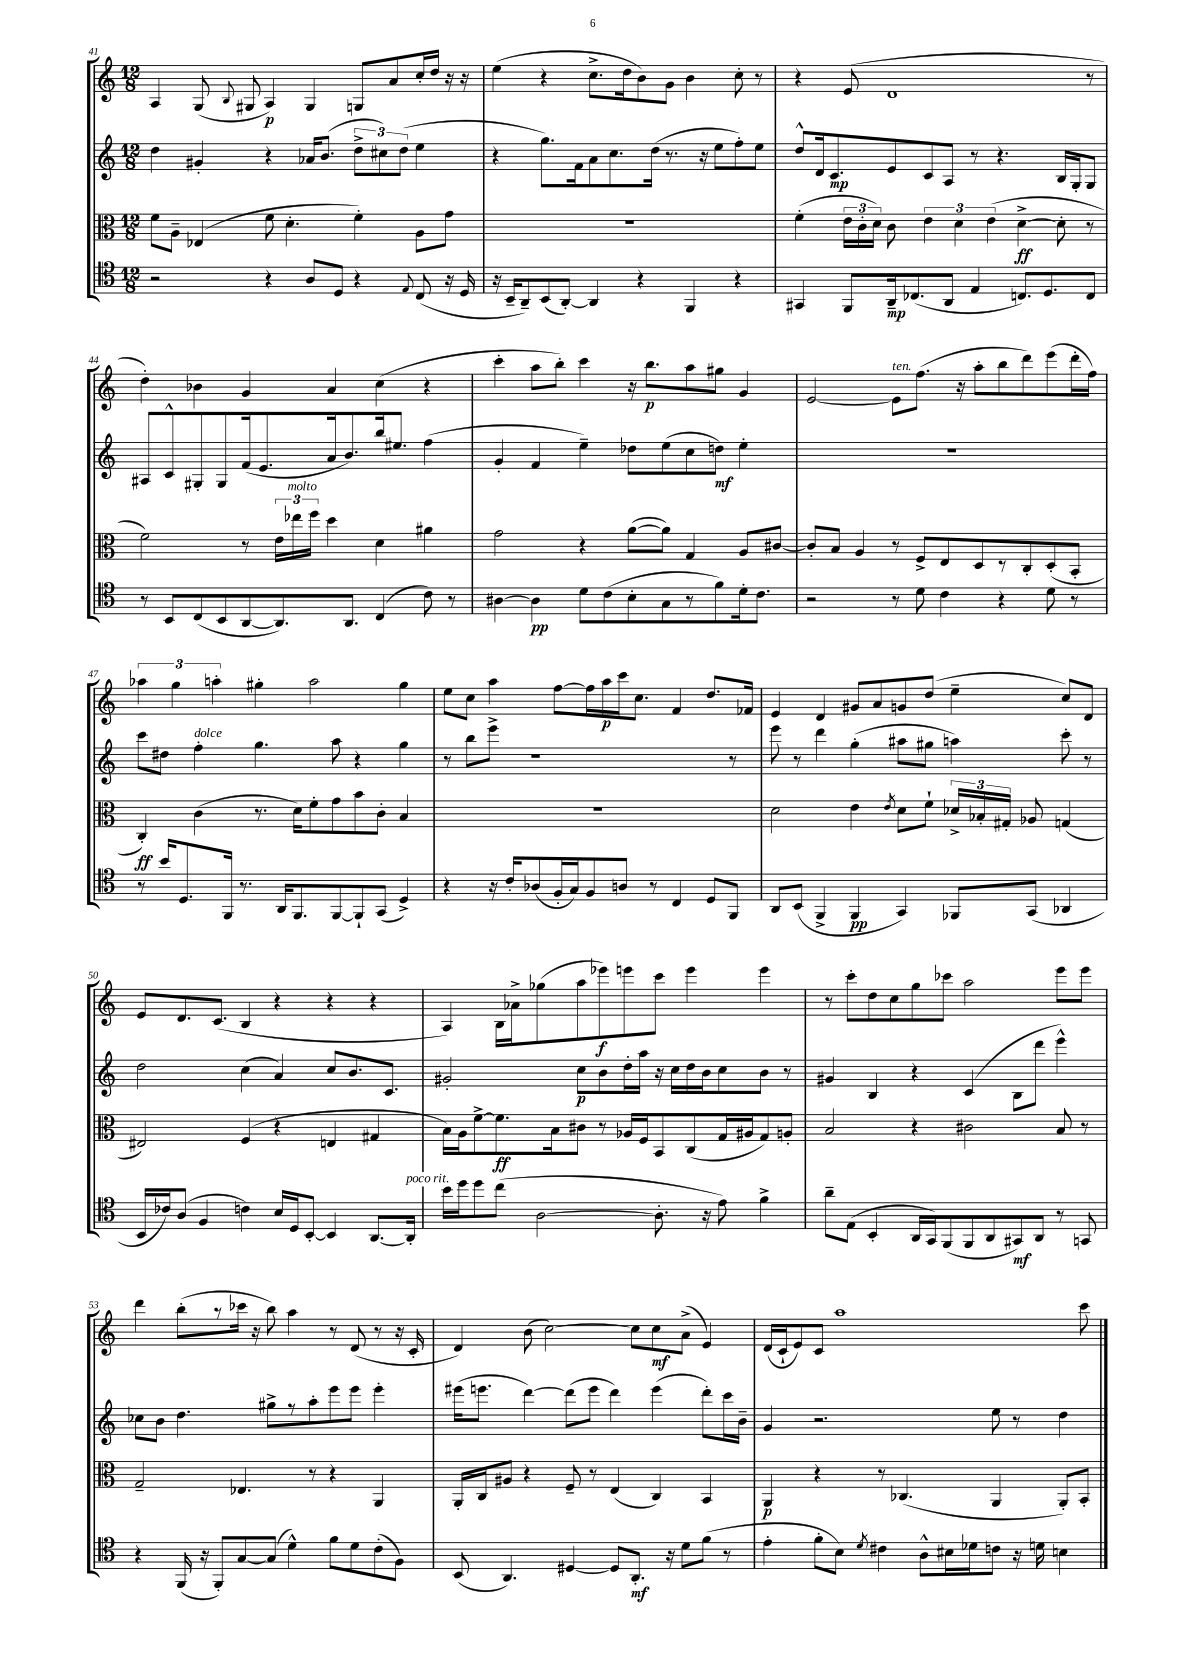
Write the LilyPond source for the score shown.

<<
\new StaffGroup <<
\new Staff = "s0" {
    \clef treble \key c \major \numericTimeSignature \time 12/8
    \autoBeamOff a4 g8( \appoggiatura { b8 } gis8 a4\p) gis4 g8[ a'8 c''16-. d''16] r16 r16 |
    e''4( r4 c''8.[-> d''16 b'8) g'8] b'4 c''8-. r8 |
    r4 e'8( d'1 r8 |
    d''4-.) bes'4 g'4 a'4 c''4( r4 |
    c'''4-. a''8[ b''8]-.) c'''4 r16 b''8.[\p a''8 gis''8] g'4 |
    e'2~ e'8[^\markup { \italic "ten." } f''8.]( r16 a''8[-. b''8 d'''8) e'''8( d'''16-. f''16]) |
    \tuplet 3/2 { aes''4 g''4 a''4-. } gis''4-. a''2 gis''4 |
    e''8[ c''8] a''4 f''8[~ f''16 a''16\p c'''16 c''8.] f'4 d''8.[ fes'16] |
    e'4 d'4 gis'8[ a'8 g'8 d''8]( e''4-- c''8[) d'8] |
    e'8[ d'8. c'8.]( b4 r4 r4 r4 |
    a4) b16[ aes'16-> ges''8( a''8 ees'''8\f) e'''8 c'''8] e'''4 e'''4 |
    r8 c'''8[-. d''8 c''8 g''8 ces'''8] a''2 e'''8[ e'''8] |
    d'''4 b''8[-.( r8 ces'''16] r16 b''8) a''4 r8 d'8( r8 r16 c'16-. |
    d'4) b'8( c''2~) c''8[ c''8\mf a'8]->( e'4) |
    d'16[( c'16-! e'8) c'8] a''1 c'''8 \bar "|." |
}
\new Staff = "s1" {
    \clef treble \key c \major \numericTimeSignature \time 12/8
    \autoBeamOff d''4 gis'4-. r4 aes'16[ b'8.]( \tuplet 3/2 { d''8[-> cis''8) d''8]( } e''4 |
    r4 g''8.[) f'16 a'8 c''8. d''16]( r8. r16 e''8[ f''8-.) e''8] |
    d''8[-^ d'16 c'8.\mp e'8 c'8 a8] r8 r4. b16[ g16-. g8] |
    ais8[ c'8-^ gis8-. gis8 f'16( e'8. a'16 b'8.) b''16 eis''8.] f''4( |
    g'4-. f'4 e''4--) des''8[ e''8( c''8 d''8]\mf) e''4-. |
    R1. |
    c'''8[ dis''8] f''4-.^\markup { \italic "dolce" } g''4. a''8 r4 g''4 |
    r8 b''8[ e'''8]-> r1 r8 |
    e'''8 r8 d'''4 g''4-.( ais''8[ gis''8] a''4) c'''8-. r8 |
    d''2 c''4( a'4) c''8[ b'8. c'8.] |
    gis'2-. c''8[\p b'8 d''16-. a''16] r16 c''16[ d''16 b'16 c''8 b'8] r8 |
    gis'4 b4 r4 c'4( b8[ d'''8] e'''4-^) |
    ces''8[ b'8] d''4. gis''8[-> r8 a''8-. e'''8 e'''8] e'''4-. |
    eis'''16[( e'''8.] d'''4~) d'''8[( e'''8] d'''4) e'''4( d'''8[-.) c'''16 b'16]-- |
    g'4 r2. e''8 r8 d''4 \bar "|." |
}
\new Staff = "s2" {
    \clef alto \key c \major \numericTimeSignature \time 12/8
    \autoBeamOff f'8[ a8]-- ees4( f'8 d'4.-. f'4-.) a8[ g'8] |
    R1. |
    f'4-.( \tuplet 3/2 { e'16[ c'16-. d'16]) } c'8 \tuplet 3/2 { e'4 d'4 e'4( } d'4~->\ff d'8-. r8 |
    f'2) r8 \tuplet 3/2 { e'16[ ees''16^\markup { \italic "molto" } f''16] } d''4 d'4 ais'4 |
    g'2 r4 a'8[~( a'8]) g4 a8[ cis'8]~ |
    cis'8[-. b8] a4 r8 f8[-> e8 d8 r8 c8-. d8-.( b,8]-. |
    c4-.\ff) c'4( r8. d'16[) f'8-. g'8 b'8 c'8]-. b4 |
    R1. |
    d'2 e'4 \acciaccatura { e'8 } d'8[ f'8]-! \tuplet 3/2 { des'16[-> bes16-. gis16]-. } aes8 g4( |
    eis2) f4( r4 e4 gis4 |
    b16[) a16 f'8~-> f'8.\ff b16 cis'8] r8 aes16[ f16 b,8 c8( g16 ais16 g8) a8]-. |
    b2 r4 cis'2 b8 r8 |
    g2-- ees4. r8 r4 a,4 |
    a,16[-. c16 ais8] r4 f8-- r8 e4( c4) b,4 |
    a,4\p r4 r8 ces4.( a,4 a,8[-.) b,8]-. \bar "|." |
}
\new Staff = "s3" {
    \clef tenor \key c \major \numericTimeSignature \time 12/8
    \autoBeamOff r2 r4 a8[ d8] r4 \appoggiatura { e8 } c8( r16 d16 |
    r16 b,16[-- a,8--) b,8( a,8]~-.) a,4 r4 f,4 r4 |
    gis,4 f,8[ a,16--\mp ces8.( a,8] e4 c8.[) d8. c8] |
    r8 b,8[ c8( b,8 a,8~ a,8.) a,8.] c4( c'8) r8 |
    ais4~ ais4\pp d'8[ c'8( b8-. g8 r8 f'8) d'16-. c'8.] |
    r2 r8 d'8 c'4 r4 d'8 r8 |
    r8 b'16[ d8. f,16] r8. a,16[ f,8. f,8~ f,8-! g,8]( d4->) |
    r4 r16 c'16[-. aes8( f16-. g16) f8 a8] r8 c4 d8[ f,8] |
    a,8[ b,8]( f,4-> f,4\pp g,4) fes,8[ g,8]( aes,4 |
    b,16[ ces'16) a8]( f4 c'4) b16[ d16 b,8]~-. b,4 a,8.[~ a,16]-.^\markup { \italic "poco rit." } |
    b'16[ d''16 d''8 c''8]( a2~ a8.-. r16 e'8) f'4-> |
    a'8[-- e8]( b,4-. a,16[ g,16) f,8( f,8 a,8 gis,8\mf) a,8] r8 g,8 |
    r4 f,16( r16 f,8[-.) g8~ g8]( d'4-^) f'8[ d'8 c'8-.( f8]) |
    b,8( a,4.) dis4~ dis8[ a,8.]-.\mf r16 d'8[ f'8]( r8 |
    e'4-. f'8[-. b8]) \acciaccatura { d'8 } cis'4 a8[-^ bis16 des'16 c'8] r16 d'16 b4 \bar "|." |
}
>>
>>
\layout { \context { \Score currentBarNumber = #41 } }
